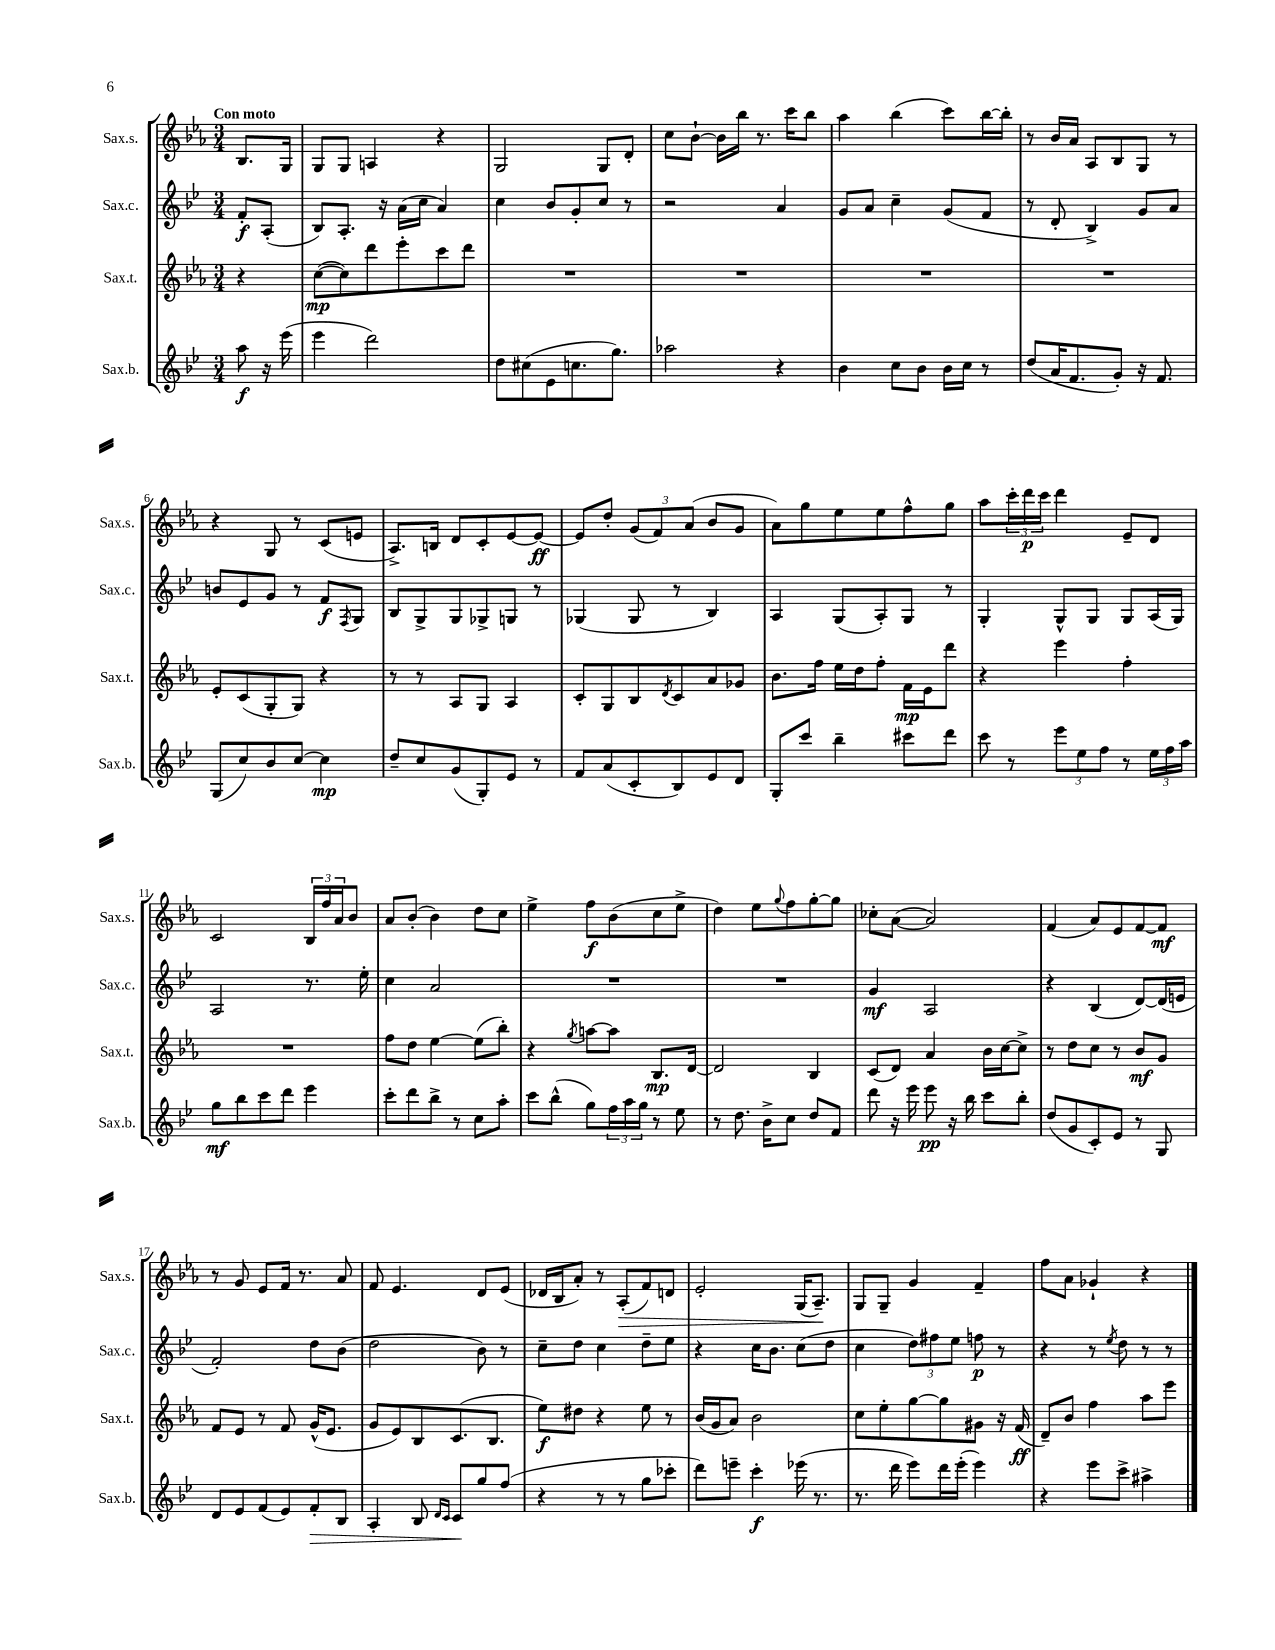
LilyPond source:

<<
\new StaffGroup <<
\new Staff = "s0" \with { instrumentName = "Sax.s." shortInstrumentName = "Sax.s." } {
    \clef treble \key ees \major \numericTimeSignature \time 3/4 \partial 4 \tempo "Con moto"
    bes8. g16 |
    g8 g8 a4 r4 |
    g2 g8 d'8-. |
    c''8 bes'8~-! bes'16 bes''16 r8. c'''16 bes''8 |
    aes''4 bes''4( c'''8) bes''16~ bes''16-. |
    r8 bes'16 aes'16 aes8 bes8 g8 r8 |
    r4 g8 r8 c'8( e'8 |
    aes8.->) b16 d'8 c'8-. ees'8~ ees'8~\ff |
    ees'8 d''8-. \tuplet 3/2 { g'8( f'8) aes'8( } bes'8 g'8 |
    aes'8) g''8 ees''8 ees''8 f''8-^ g''8 |
    aes''8 \tuplet 3/2 { c'''16-. d'''16\p c'''16 } d'''4 ees'8-- d'8 |
    c'2 \tuplet 3/2 { bes16 f''16 aes'16 } bes'8 |
    aes'8 bes'8-.( bes'4) d''8 c''8 |
    ees''4-> f''8\f bes'8( c''8 ees''8-> |
    d''4) ees''8 \appoggiatura { g''8 } f''8 g''8~-. g''8 |
    ces''8-. aes'8~( aes'2) |
    f'4( aes'8) ees'8 f'8~ f'8\mf |
    r8 g'8 ees'8 f'16 r8. aes'8 |
    f'8 ees'4. d'8 ees'8( |
    des'16 bes16 aes'8-.) r8 aes8-.\>( f'8) d'8 |
    ees'2-. g16( aes8.--\!) |
    g8 g8-- g'4 f'4-- |
    f''8 aes'8 ges'4-! r4 \bar "|." |
}
\new Staff = "s1" \with { instrumentName = "Sax.c." shortInstrumentName = "Sax.c." } {
    \clef treble \key bes \major \numericTimeSignature \time 3/4 \partial 4
    f'8-.\f a8-.( |
    bes8) a8.-. r16 a'16( c''16 a'4) |
    c''4 bes'8 g'8-. c''8 r8 |
    r2 a'4 |
    g'8 a'8 c''4-- g'8( f'8 |
    r8 d'8-. bes4->) g'8 a'8 |
    b'8 ees'8 g'8 r8 f'8\f \acciaccatura { f8 } g8 |
    bes8 g8-> g8 ges8-> g8 r8 |
    ges4( ges8 r8 bes4) |
    a4 g8( a8-.) g8 r8 |
    g4-. g8-^ g8 g8 a16( g16) |
    a2 r8. ees''16-. |
    c''4 a'2 |
    R2. |
    R2. |
    g'4\mf a2 |
    r4 bes4( d'8~) d'16( e'16 |
    f'2-.) d''8 bes'8( |
    d''2 bes'8) r8 |
    c''8-- d''8 c''4 d''8-- ees''8 |
    r4 c''16 bes'8. c''8( d''8 |
    c''4 \tuplet 3/2 { d''8) fis''8 ees''8 } f''8\p r8 |
    r4 r8 \acciaccatura { ees''8 } d''8 r8 r8 \bar "|." |
}
\new Staff = "s2" \with { instrumentName = "Sax.t." shortInstrumentName = "Sax.t." } {
    \clef treble \key ees \major \numericTimeSignature \time 3/4 \partial 4
    r4 |
    c''8~\mp( c''8) d'''8 ees'''8-. c'''8 d'''8 |
    R2. |
    R2. |
    R2. |
    R2. |
    ees'8-. c'8( g8-. g8) r4 |
    r8 r8 aes8 g8 aes4 |
    c'8-. g8 bes8 \acciaccatura { d'8 } c'8 aes'8 ges'8 |
    bes'8. f''16 ees''16 d''16 f''8-. f'16\mp ees'16 d'''8 |
    r4 ees'''4 f''4-. |
    R2. |
    f''8 d''8 ees''4~ ees''8( bes''8-.) |
    r4 \acciaccatura { g''8 } a''8~ a''8 bes8.\mp d'16~ |
    d'2 bes4 |
    c'8( d'8) aes'4 bes'16 c''16~ c''8-> |
    r8 d''8 c''8 r8 bes'8\mf g'8 |
    f'8 ees'8 r8 f'8 g'16-^( ees'8. |
    g'8 ees'8) bes8 c'8.( bes8. |
    ees''8\f) dis''8 r4 ees''8 r8 |
    bes'16( g'16 aes'8) bes'2 |
    c''8 ees''8-. g''8~ g''8 gis'8 r16 f'16\ff( |
    d'8--) bes'8 f''4 aes''8 ees'''8 \bar "|." |
}
\new Staff = "s3" \with { instrumentName = "Sax.b." shortInstrumentName = "Sax.b." } {
    \clef treble \key bes \major \numericTimeSignature \time 3/4 \partial 4
    a''8\f r16 ees'''16( |
    ees'''4 d'''2) |
    d''8 cis''8( ees'8 c''8. g''8.) |
    aes''2 r4 |
    bes'4 c''8 bes'8 bes'16 c''16 r8 |
    d''8( a'16 f'8. g'8-.) r16 f'8. |
    g8( c''8) bes'8 c''8~ c''4\mp |
    d''8-- c''8 g'8( g8-.) ees'8 r8 |
    f'8 a'8( c'8-. bes8) ees'8 d'8 |
    g8-. c'''8 bes''4-- cis'''8 d'''8 |
    c'''8 r8 \tuplet 3/2 { ees'''8 ees''8 f''8 } r8 \tuplet 3/2 { ees''16 f''16 a''16 } |
    g''8\mf bes''8 c'''8 d'''8 ees'''4 |
    c'''8-. d'''8 bes''8-> r8 c''8 a''8-. |
    c'''8 bes''8-^( g''8) \tuplet 3/2 { f''16 a''16 g''16 } r8 ees''8 |
    r8 d''8. bes'16-> c''8 d''8 f'8 |
    d'''8 r16 ees'''16 ees'''8\pp r16 bes''16 c'''8 bes''8-. |
    d''8( g'8 c'8-.) ees'8 r8 g8 |
    d'8 ees'8 f'8( ees'8) f'8-.\> bes8 |
    a4-. bes8 \grace { d'16 c'16 } c'8\! g''8 f''8( |
    r4 r8 r8 g''8 ces'''8-. |
    d'''8) e'''8-- c'''4-.\f ees'''16( r8. |
    r8. d'''16 ees'''8) d'''16 ees'''16-.( ees'''4) |
    r4 ees'''8 c'''8-> ais''4-> \bar "|." |
}
>>
>>
